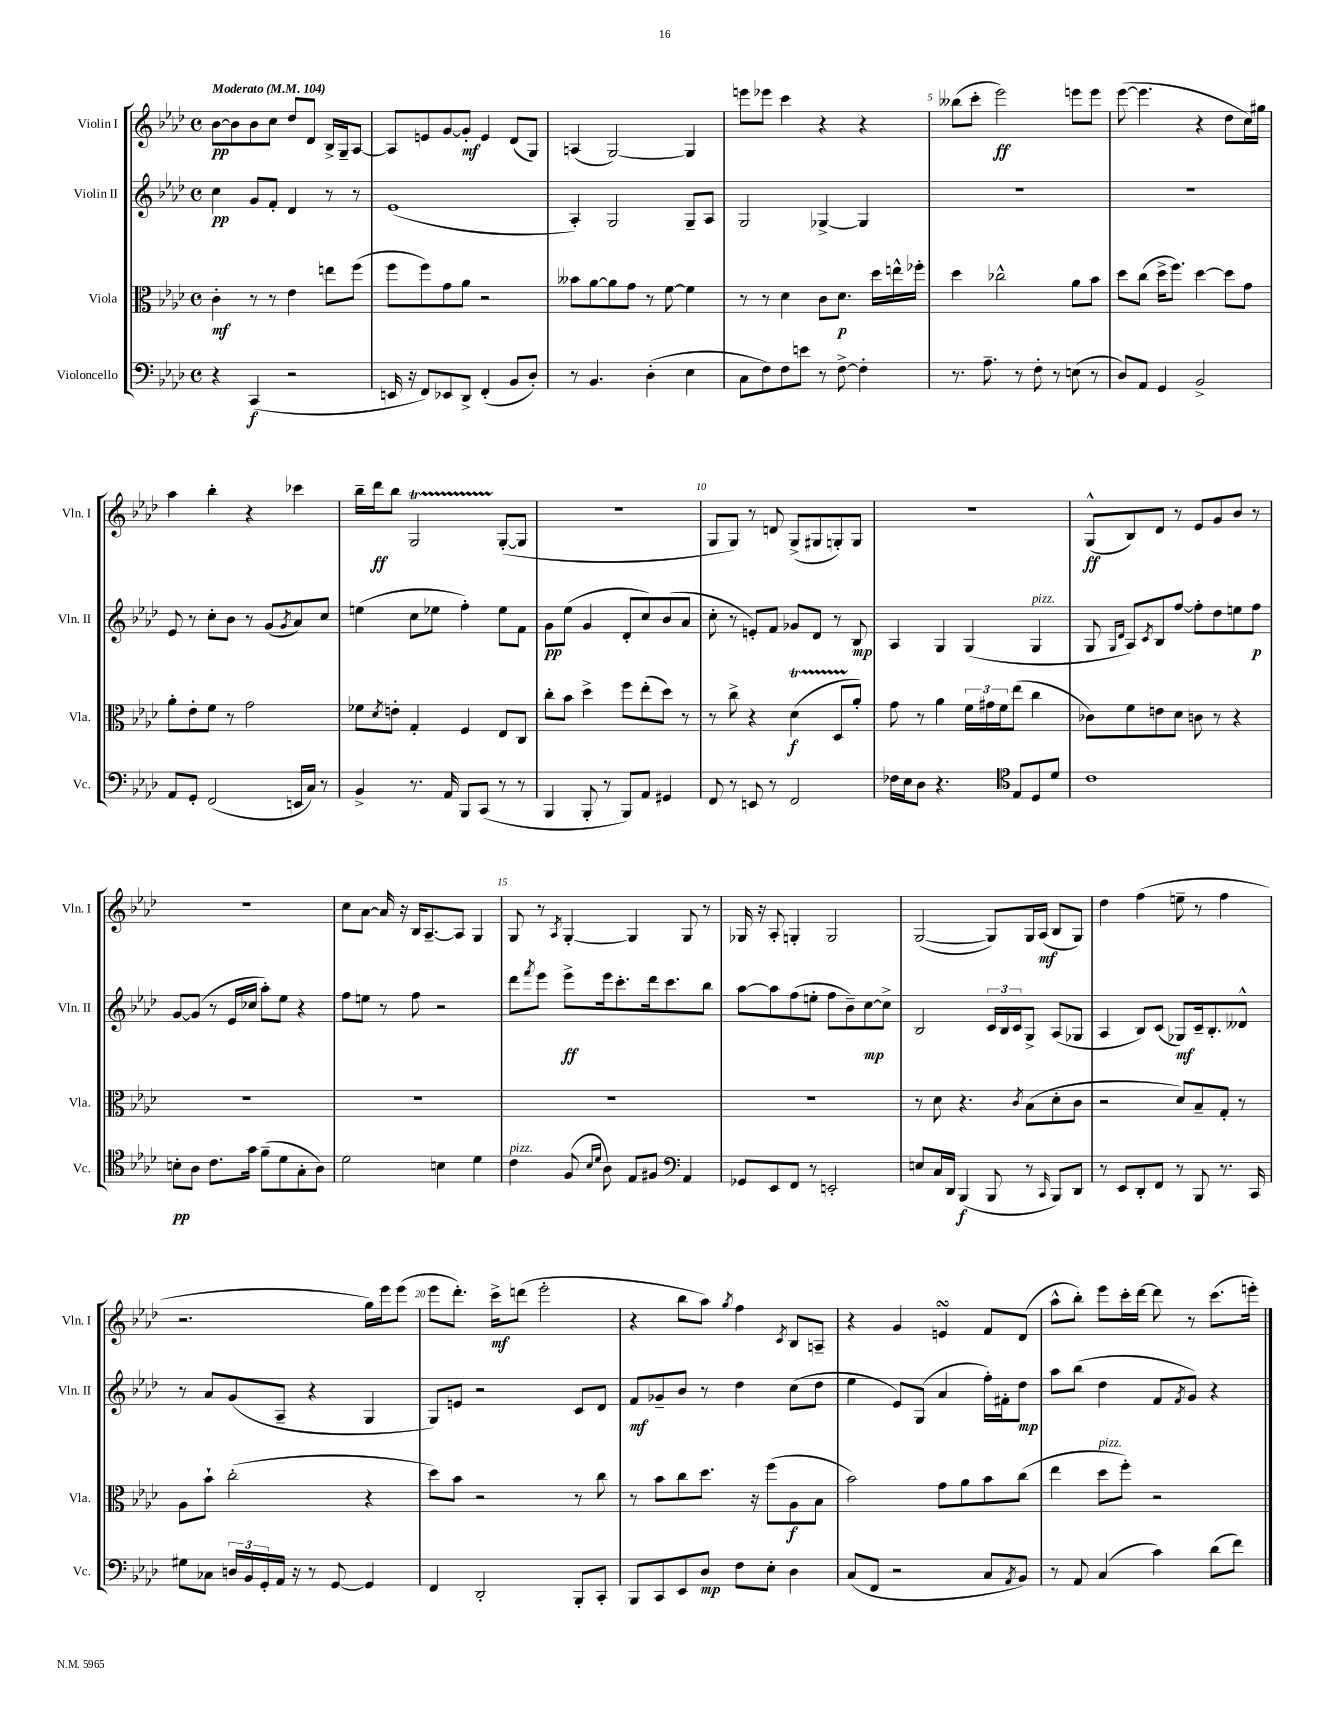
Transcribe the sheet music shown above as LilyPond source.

<<
\new StaffGroup <<
\new Staff = "s0" \with { instrumentName = "Violin I" shortInstrumentName = "Vln. I" } {
    \clef treble \key aes \major \defaultTimeSignature \time 4/4 \tempo "Moderato" 4 = 104
    bes'8~\pp bes'8 bes'8 c''8 des''8 des'8 bes16-> g16-- aes8~ |
    aes8 e'8 g'8~ g'8-.\mf e'4 des'8( g8) |
    a4( g2~) g4 |
    e'''8 ees'''8 c'''4 r4 r4 |
    beses''8( c'''8-. ees'''2\ff) e'''8 e'''8 |
    ees'''8~( ees'''4. r4 des''8 c''16) gis''16 |
    aes''4 bes''4-. r4 ces'''4 |
    bes''16-- des'''16\ff bes''8 g2\startTrillSpan g8~-.\stopTrillSpan( g8 |
    R1 |
    g8 g8) r8 d'8 g8->( gis8 g8-.) g8 |
    R1 |
    g8-^\ff( bes8) des'8 r8 ees'8 g'8 bes'8 r8 |
    r1 |
    c''8 aes'8~ aes'16 r16 bes16 aes8.~-- aes8 g4 |
    g8 r8 \acciaccatura { aes8 } g4~-. g4 g8 r8 |
    ges16 r16 aes8-. g4-. g2 |
    g2~( g8) g16 aes16\mf( bes8 g8) |
    des''4 f''4( e''8-- r8 f''4 |
    r2. g''16) ees'''16 ees'''8( |
    ees'''8 des'''8.-.) c'''16->\mf d'''8( ees'''2-. |
    r4 bes''8 aes''8) \acciaccatura { g''8 } f''4 \acciaccatura { c'8 } bes8 a8-- |
    r4 g'4 e'4\turn f'8 des'8( |
    aes''8-^ bes''8-.) ees'''8 c'''16-. des'''16~ des'''8 r8 c'''8.( e'''16-.) \bar "|." |
}
\new Staff = "s1" \with { instrumentName = "Violin II" shortInstrumentName = "Vln. II" } {
    \clef treble \key aes \major \defaultTimeSignature \time 4/4
    c''4\pp g'8 f'8-. des'4 r8 r8 |
    ees'1( |
    aes4-.) g2 g8-- aes8 |
    g2 ges4~-> ges4 |
    R1 |
    R1 |
    ees'8 r8 c''8-. bes'8 r8 g'8( \acciaccatura { g'8 } aes'8) c''8 |
    e''4( c''8 ees''8 f''4-.) ees''8 f'8 |
    g'8\pp ees''8( g'4 des'8-. c''8) bes'8( aes'8 |
    c''8-. r8 e'8-.) f'8 ges'8 des'8 r8 bes8\mp |
    aes4 g4 g4( g4^\markup { \italic "pizz." } |
    g8 \grace { g16 des'16 } aes8) \acciaccatura { c'8 } bes8 f''8~ f''8-. des''8 e''8 f''8\p |
    g'8~ g'8( r8 ees'16 ces''16 aes''8-.) ees''8 r4 |
    f''8 e''8 r8 f''8 r2 |
    des'''8 \acciaccatura { f'''8 } ees'''8 ees'''8->\ff ees'''16 c'''8.-. des'''16 c'''8. bes''8 |
    aes''8~ aes''8 f''8( e''8-. f''8 bes'8--) c''8~\mp c''8-> |
    bes2 \tuplet 3/2 { c'16 bes16 c'16 } g8-> aes8( ges8 |
    aes4 bes8) c'8( ges8\mf) c'16-- bes8.-. deses'8-^ |
    r8 aes'8 g'8( aes8-- r4 g4 |
    g8) e'8 r2 c'8 des'8 |
    f'8\mf ges'8-- bes'8 r8 des''4 c''8( des''8 |
    ees''4 ees'8) g8( aes'4 f''16-.) fis'16-. des''8\mp |
    aes''8 bes''8( des''4 f'8 \acciaccatura { f'8 } g'8) r4 \bar "|." |
}
\new Staff = "s2" \with { instrumentName = "Viola" shortInstrumentName = "Vla." } {
    \clef alto \key aes \major \defaultTimeSignature \time 4/4
    c'4-.\mf r8 r8 ees'4 e''8 f''8( |
    f''8 f''8) g'8 aes'8 r2 |
    beses'8 aes'8~ aes'8 g'8 r8 f'8~ f'4 |
    r8 r8 des'4 c'8 des'8.\p des''16 e''16-^ fes''16-. |
    des''4 ces''2-^ aes'8 bes'8 |
    des''8 c''8( des''16-> f''8.) des''4~ des''8 g'8 |
    aes'8-. ees'8-. f'8 r8 g'2 |
    fes'8 \acciaccatura { des'8 } e'8-. g4-. f4 ees8 c8 |
    c''8-. bes'8 des''4-> f''8 ees''8-.( des''8) r8 |
    r8 c''8-> r4 des'4\startTrillSpan\f( des8 aes'8-.\stopTrillSpan) |
    g'8 r8 aes'4 \tuplet 3/2 { f'16 gis'16 f'16 } ees''8( c''4 |
    ces'8) f'8 e'8 des'8 c'8 r8 r4 |
    R1 |
    R1 |
    R1 |
    R1 |
    r8 des'8 r4. \acciaccatura { c'8 } bes8( des'8-. c'8 |
    r2 des'8) bes8-- g8-. r8 |
    aes8 bes'8-! c''2-.( r4 |
    des''8) bes'8 r2 r8 c''8 |
    r8 bes'8 c''8 des''8. r16 f''8( aes8\f bes8 |
    bes'2) g'8 aes'8 bes'8 c''8( |
    ees''4 des''8^\markup { \italic "pizz." } f''8-.) r2 \bar "|." |
}
\new Staff = "s3" \with { instrumentName = "Violoncello" shortInstrumentName = "Vc." } {
    \clef bass \key aes \major \defaultTimeSignature \time 4/4
    r4 c,4\f( r2 |
    e,16 r16 f,8) ees,8 des,8-> f,4-.( bes,8 des8-.) |
    r8 bes,4. des4-.( ees4 |
    c8 f8) f8 e'8 r8 f8~-> f4-. |
    r8. aes8.-- r8 f8-. r8 e8( r8 |
    des8) aes,8 g,4 bes,2-> |
    aes,8 g,8-. f,2( e,16 c16) r8 |
    bes,4-> r8. aes,16 bes,,8 c,8( r8 r8 |
    bes,,4 bes,,8-. r8 bes,,8) aes,8 gis,4 |
    f,8 r8 e,8 r8 f,2 |
    fes16 ees16 des8 r4. \clef tenor ees8 des8 des'8 |
    c'1 |
    b8-.\pp aes8 c'8. g'16 f'8--( des'8 g8-. aes8) |
    des'2 b4 des'4 |
    c'4^\markup { \italic "pizz." } f8( \grace { bes16 des'16 } aes8) ees8 fis8 \clef bass aes,4 |
    ges,8 ees,8 f,8 r8 e,2-. |
    e8 c16 des,16 bes,,4\f( bes,,8 r8 \grace { c,16 } bes,,8) des,8 |
    r8 ees,8 des,8-. f,8 r8 bes,,8 r8. c,16 |
    gis8 ces8 \tuplet 3/2 { d16 bes,16 g,16-. } aes,16 r16 r8 g,8~ g,4 |
    f,4 des,2-. bes,,8-. c,8-. |
    bes,,8 c,8 ees,8 des8\mp f8 ees8-. des4 |
    c8( f,8 r2 c8 \acciaccatura { aes,8 } bes,8) |
    r8 aes,8 c4( c'4) des'8( f'8) \bar "|." |
}
>>
>>
\layout { \context { \Score \override BarNumber.break-visibility = ##(#f #t #t) barNumberVisibility = #(every-nth-bar-number-visible 5) } }
